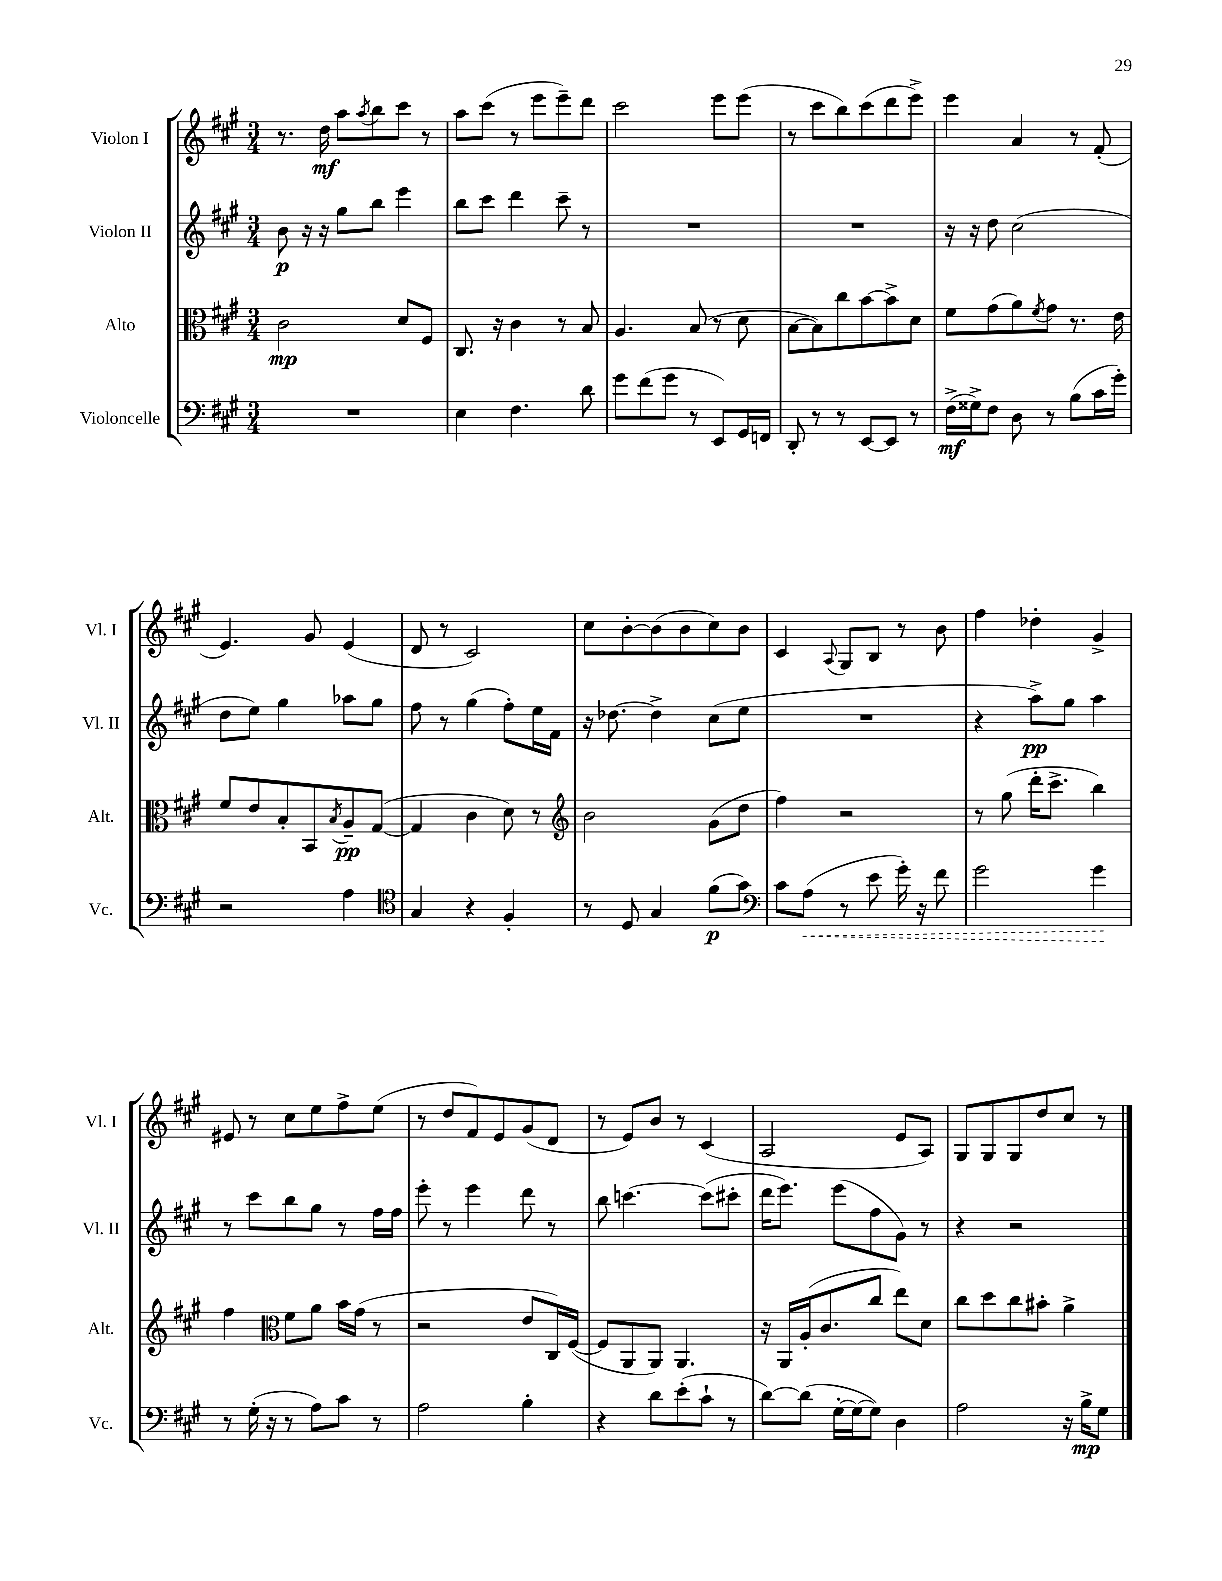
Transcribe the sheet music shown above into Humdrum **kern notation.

**kern	**dynam	**kern	**dynam	**kern	**dynam	**kern	**dynam
*part4	*part4	*part3	*part3	*part2	*part2	*part1	*part1
*staff4	*staff4	*staff3	*staff3	*staff2	*staff2	*staff1	*staff1
*I"Violoncelle	*	*I"Alto	*	*I"Violon II	*	*I"Violon I	*
*I'Vc.	*	*I'Alt.	*	*I'Vl. II	*	*I'Vl. I	*
*clefF4	*	*clefC3	*	*clefG2	*	*clefG2	*
*k[f#c#g#]	*	*k[f#c#g#]	*	*k[f#c#g#]	*	*k[f#c#g#]	*
*M3/4	*	*M3/4	*	*M3/4	*	*M3/4	*
=1	=1	=1	=1	=1	=1	=1	=1
2.r	.	2c#\	mp	8b\	p	8.r	.
.	.	.	.	16r	.	.	.
.	.	.	.	16r	.	16dd\	mf
.	.	.	.	8gg#\L	.	8aa\L	.
.	.	.	.	.	.	8qaa/	.
.	.	.	.	8bb\J	.	8bb\	.
.	.	8d/L	.	4eee\	.	8ccc#\J	.
.	.	8F#/J	.	.	.	8r	.
=2	=2	=2	=2	=2	=2	=2	=2
4E\	.	8.C#/	.	8bb\L	.	8aa\L	.
.	.	.	.	8ccc#\J	.	(8ccc#\J	.
.	.	16r	.	.	.	.	.
4.F#\	.	4c#\	.	4ddd\	.	8r	.
.	.	.	.	.	.	8eee\L	.
.	.	8r	.	8ccc#~\	.	8eee~\)	.
8d\	.	8B/	.	8r	.	8ddd\J	.
=3	=3	=3	=3	=3	=3	=3	=3
8g#\L	.	4.A/	.	2.r	.	2ccc#\	.
(8f#\	.	.	.	.	.	.	.
8g#\J	.	.	.	.	.	.	.
8r	.	(8B/	.	.	.	.	.
8EE/L)	.	8r	.	.	.	8eee\L	.
16GG#/L	.	8d\	.	.	.	(8eee\J	.
16FFn/JJ	.	.	.	.	.	.	.
=4	=4	=4	=4	=4	=4	=4	=4
8DD'/	.	[8B\L	.	2.r	.	8r	.
8r	.	8B\])	.	.	.	8ccc#\L	.
8r	.	8cc#\	.	.	.	8bb\)	.
[8EE/L	.	[8b\	.	.	.	(8ccc#\	.
8EE/J]	.	8b^\]	.	.	.	8ddd\	.
8r	.	8d\J	.	.	.	8eee^\J)	.
=5	=5	=5	=5	=5	=5	=5	=5
(16F#^\LL	mf	8f#\L	.	16r	.	4eee\	.
16G##X^\J)	.	.	.	16r	.	.	.
8F#\J	.	(8g#\	.	8dd\	.	.	.
8D\	.	8a\)	.	(2cc#\	.	4a/	.
.	.	8qf#/	.	.	.	.	.
8r	.	8g#\J	.	.	.	.	.
(8B\L	.	8.r	.	.	.	8r	.
16c#\L	.	.	.	.	.	(8f#'/	.
16g#'\JJ)	.	16e\	.	.	.	.	.
!!LO:LB:g=z
=6	=6	=6	=6	=6	=6	=6	=6
2r	.	8f#/L	.	8dd\L	.	4.e/)	.
.	.	8e/	.	8ee\J)	.	.	.
.	.	8B'/	.	4gg#\	.	.	.
.	.	8BB/	.	.	.	8g#/	.
.	.	8qB/	.	.	.	.	.
4A\	.	8A~/	pp	8aa-X\L	.	(4e/	.
.	.	([8G#/J	.	8gg#\J	.	.	.
=7	=7	=7	=7	=7	=7	=7	=7
*clefC4	*	*	*	*	*	*	*
4G#/	.	4G#/]	.	8ff#\	.	8d/	.
.	.	.	.	8r	.	8r	.
4r	.	4c#\	.	(4gg#\	.	2c#/)	.
4F#'/	.	8d\)	.	8ff#'\L)	.	.	.
.	.	8r	.	16ee\L	.	.	.
.	.	.	.	16f#\JJ	.	.	.
=8	=8	=8	=8	=8	=8	=8	=8
*	*	*clefG2	*	*	*	*	*
8r	.	2b\	.	16r	.	8cc#\L	.
.	.	.	.	[8.dd-X\	.	.	.
8D/	.	.	.	.	.	[8b'\	.
4G#/	.	.	.	4dd-^\]	.	(8b\]	.
.	.	.	.	.	.	8b\	.
(8f#\L	p	(8g#\L	.	(8cc#\L	.	8cc#\)	.
8g#\J)	.	8dd\J	.	8ee\J	.	8b\J	.
=9	=9	=9	=9	=9	=9	=9	=9
*clefF4	*	*	*	*	*	*	*
8c#\L	.	4ff#\)	.	2.r	.	4c#/	.
!	!LO:HP:b	!	!	!	!	!	!
(8A\J	<	.	.	.	.	.	.
.	.	.	.	.	.	8qqA/	.
8r	.	2r	.	.	.	8G#/L	.
8e\	.	.	.	.	.	8B/J	.
16g#'\)	.	.	.	.	.	8r	.
16r	.	.	.	.	.	.	.
8f#\	.	.	.	.	.	8b\	.
=10	=10	=10	=10	=10	=10	=10	=10
2g#\	.	8r	.	4r	.	4ff#\	.
.	.	(8gg#\	.	.	.	.	.
.	.	16ddd'\KL	.	8aa^\L)	pp	4dd-X'\	.
.	.	8.ccc#^\J	.	.	.	.	.
.	.	.	.	8gg#\J	.	.	.
4g#\	.	4bb\)	.	4aa\	.	4g#^/	.
.	[	.	.	.	.	.	.
!!LO:LB:g=z
=11	=11	=11	=11	=11	=11	=11	=11
8r	.	4ff#\	.	8r	.	8e#X/	.
(16G#'\	.	.	.	8ccc#\L	.	8r	.
16r	.	.	.	.	.	.	.
*	*	*clefC3	*	*	*	*	*
8r	.	8f#\L	.	8bb\	.	8cc#\L	.
8A\L)	.	8a\J	.	8gg#\J	.	8ee\	.
8c#\J	.	16b\LL	.	8r	.	8ff#^\	.
.	.	(16g#\JJ	.	.	.	.	.
8r	.	8r	.	16ff#\LL	.	(8ee\J	.
.	.	.	.	16ff#\JJ	.	.	.
=12	=12	=12	=12	=12	=12	=12	=12
2A\	.	2r	.	8eee'\	.	8r	.
.	.	.	.	8r	.	8dd/L	.
.	.	.	.	4eee\	.	8f#/)	.
.	.	.	.	.	.	8e/	.
4B'\	.	8e/L	.	8ddd\	.	(8g#/	.
.	.	16C#/L)	.	8r	.	8d/J	.
.	.	([16F#/JJ	.	.	.	.	.
=13	=13	=13	=13	=13	=13	=13	=13
4r	.	8F#/L]	.	8bb\	.	8r	.
.	.	8AA/	.	[4.cccn\	.	8e/L)	.
8d\L	.	8AA/J)	.	.	.	8b/J	.
(8e'\	.	4.AA/	.	.	.	8r	.
8c#`\J	.	.	.	(8ccc\L]	.	(4c#/	.
8r	.	.	.	8ccc#X'\J	.	.	.
=14	=14	=14	=14	=14	=14	=14	=14
[8d\L)	.	16r	.	16ddd\KL	.	2A/	.
.	.	16AA/LL	.	8.eee\J)	.	.	.
(8d\J]	.	(16A'/J	.	.	.	.	.
.	.	8.c#/	.	.	.	.	.
[16G#'\LL	.	.	.	(8eee\L	.	.	.
16G#\J_	.	.	.	.	.	.	.
8G#\J])	.	8cc#/J	.	8ff#\	.	.	.
4D\	.	8ee\L)	.	8g#\J)	.	8e/L	.
.	.	8d\J	.	8r	.	8A/J)	.
=15	=15	=15	=15	=15	=15	=15	=15
2A\	.	8cc#\L	.	4r	.	8G#/L	.
.	.	8dd\	.	.	.	8G#/	.
.	.	8cc#\	.	2r	.	8G#/	.
.	.	8b#X'\J	.	.	.	8dd/	.
16r	.	4a^\	.	.	.	8cc#/J	.
16B^\KL	mp	.	.	.	.	.	.
8G#\J	.	.	.	.	.	8r	.
==	==	==	==	==	==	==	==
*-	*-	*-	*-	*-	*-	*-	*-
